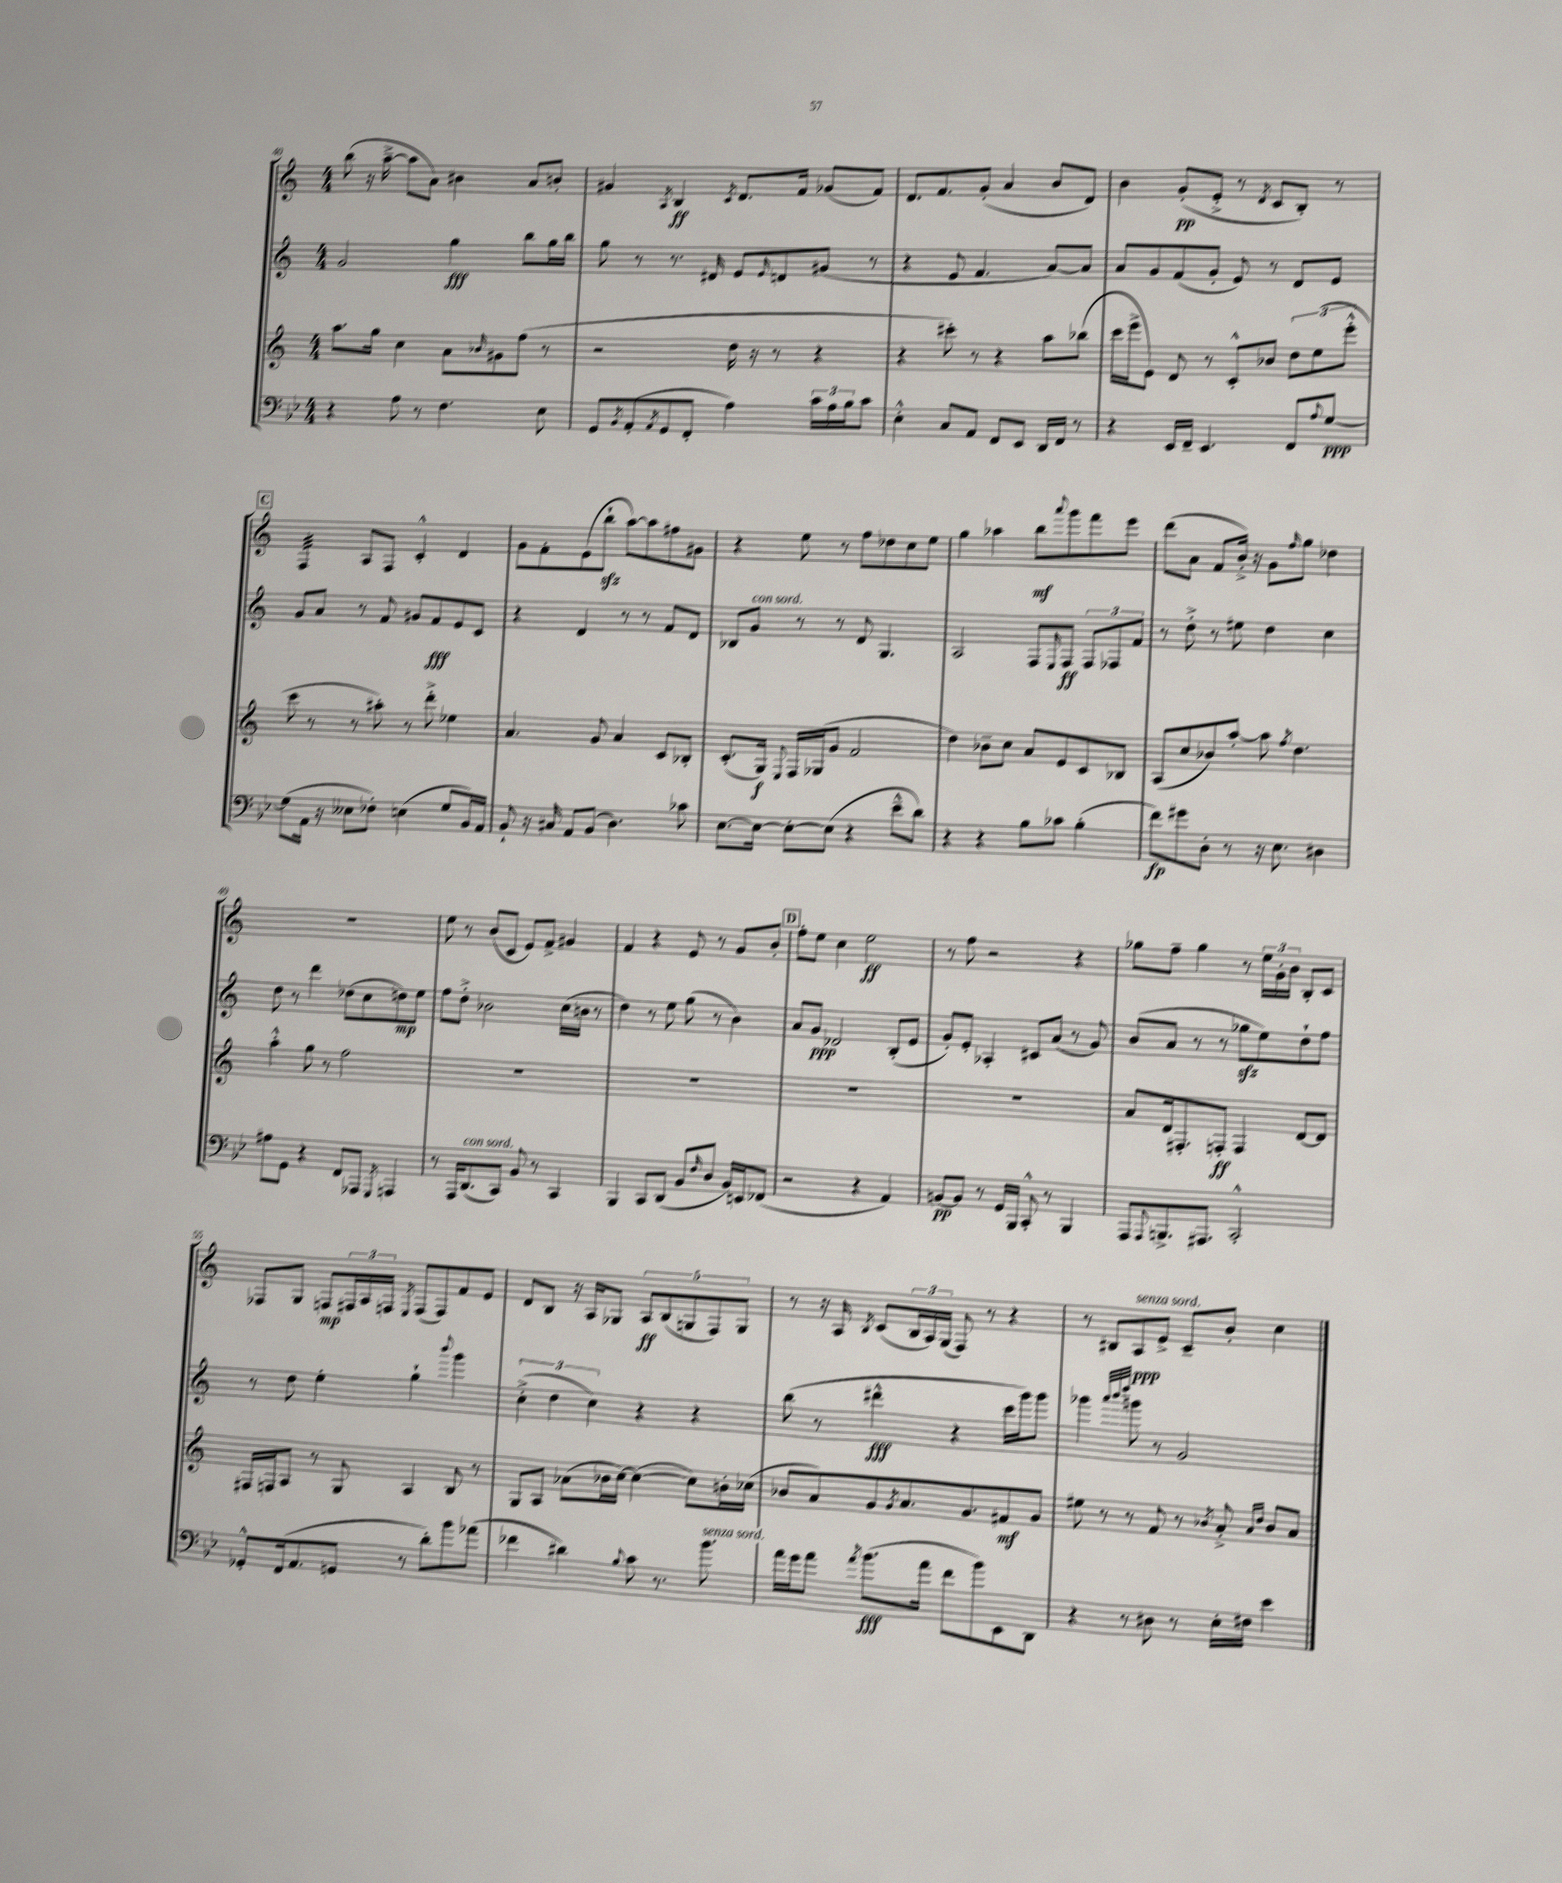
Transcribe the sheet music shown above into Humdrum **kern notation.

**kern	**kern	**kern	**kern
*staff4	*staff3	*staff2	*staff1
*clefF4	*clefG2	*clefG2	*clefG2
*k[b-e-]	*k[]	*k[]	*k[]
*M4/4	*M4/4	*M4/4	*M4/4
4r	8.aa	2g	(8bb
.	.	.	16r
.	16gg	.	[16aa~^
8A	4cc	.	8aa]
8r	.	.	8a)
4.F	8a	4gg	4b#
.	16qqb-	.	.
.	8g#	.	.
.	(8ff	8bb	8a
8E-	8r	16gg	8b'
.	.	16bb	.
=	=	=	=
8GG	2r	8gg	4g#
8qBB-	.	.	.
(8AA'	.	8r	.
8qAA	.	.	8qA
8GG	.	8.r	4B
8FF'	.	.	.
.	.	16d#	.
.	.	.	8qc
4A)	16dd	8e	8.d
.	16r	.	.
.	.	16qqe	.
.	8r	8d	.
.	.	.	16f
24c	4r	(8g#	(8g-
24A	.	.	.
24B-	.	.	.
8c	.	8r	8f)
=	=	=	=
4E-'^^	4r	4r	8.d
.	.	.	8.f
8C	8ccc#')	8e	.
8AA	8r	4.f	(8g'
8FF	4r	.	4a
8EE-	.	.	.
16DD	8aa	[8a)	8b
16FF	.	.	.
8r	(8bb-	8a]	8d)
=	=	=	=
4r	16ccc	8a	4b
.	16eee^	.	.
.	8e)	8g	.
16EE-	8d	(8f	(8g'
16FF~	.	.	.
4.EE-	8r	8g'	8e'^
.	8c'^^	8e)	8r
.	.	.	8qd
.	8b-	8r	8c
8FF	12dd	8d	8B')
.	(12ee	.	.
8qqA	.	.	.
[8G	.	8e	8r
.	12eee'^^	.	.
=	=	=	=
(8G]	8ccc	8g	4F
16AA	8r	8a	.
16r	.	.	.
8E--	8r	8r	8A
8F-')	8aa#')	8f	8F
(4E	8r	8g#	4c'^^
.	8ddd'^	8f	.
8G	4ee-	8e	4d
16BB-)	.	8c	.
16AA	.	.	.
=	=	=	=
8BB-`	4.a	4r	8g
16r	.	.	8f'
16C#	.	.	.
8AA	.	4d	(8e
(8BB-	8g	.	8bb`
4.D)	4a	8r	[8aa)
.	.	8r	8aa]
.	8c	8f	8ff#
8c-	8B-'	8d	8g#
=	=	=	=
[8.E-	(8.c'	8B-	4r
.	.	8g	.
16E-_	16G)	.	.
.	8qqE	.	.
8E-'_	16F	8r	8ee
.	(16G-	.	.
(8E-]	8g	8r	8r
4r	2f	8d	8ff
.	.	4.G	8dd-
8e-~^^	.	.	8cc
8d)	.	.	8ee
=	=	=	=
4r	4dd)	2A	4gg
4r	8b-~	.	4aa-
.	8cc	.	.
8B-	8a	8F	8bb
.	.	16qqE	8qqaaa
8c-	8e	8F	8ggg
(4B-'	8c	12F	8fff
.	.	12F-	.
.	8B-	.	8eee
.	.	12f	.
=	=	=	=
8f)	(8A	8r	(8ddd
8g#	8cc	8dd'^	8a
8D'	8b-)	8r	8f
8r	[8aa'	8ee#	16b'^)
.	.	.	16r
16r	8aa]	4dd	8g
8.E-	.	.	.
.	8qff	.	16qqff
.	4.dd	.	8gg
4D#	.	4cc	4dd-
=	=	=	=
8A#	4aa'^^	8dd	1r
8GG	.	8r	.
4r	8gg	4ddd	.
.	8r	.	.
8FF	2ff	(8dd-	.
8AAA-	.	8cc	.
8qGGG	.	.	.
4AAA	.	8dd)	.
.	.	8ee	.
=	=	=	=
8r	1r	8ff	8ee
16AAA	.	8dd'^	8r
(8.DD	.	.	.
.	.	2b-	(8b
8CC)	.	.	8c
8BB-	.	.	8e)
8r	.	.	8f^
4CC	.	(16cc	4g#
.	.	16b	.
.	.	8r	.
=	=	=	=
4BBB-	1r	4dd)	4f
8CC	.	8r	4r
(8DD	.	8ee	.
8BB-	.	(8gg	8e
16qqF	.	.	.
8D	.	8r	8r
16BB-)	.	4b)	8g
16EE	.	.	.
(8FF-	.	.	8b'
=	=	=	=
2r	1r	8a	8ff'
.	.	8g	8ee
.	.	2d-	4cc
4r	.	.	2ee
4AA)	.	(8B'	.
.	.	8e	.
=	=	=	=
[8BB	1r	8g')	8r
8BB]	.	8e'	8ff
8r	.	4A-'	2r
16GG	.	.	.
16BBB-	.	.	.
8CC'^^	.	8c#	.
8r	.	(8a	.
4BBB-	.	8r	4r
.	.	8g)	.
=	=	=	=
8AAA	8a	(8b	8gg-
8qqAAA	.	.	.
8.BBB^	16d	8a	8ff~
.	8.F#'	.	.
.	.	8r	4gg-
8.AAA#	.	.	.
.	8F'	8r	.
2CC'^^	4F	8gg-	8r
.	.	8ee)	24ee
.	.	.	24g'
.	.	.	24b
.	[8d	8dd`	8B'
.	8d]	8ff	8c
=	=	=	=
8GG-'^^	16F#	8r	8F-
.	16F	.	.
(16FF	8A	8dd	8G
8.AA	.	.	.
.	8r	4ee'	8F
8GG	8G	.	24F#
.	.	.	24A
.	.	.	24F
.	.	.	8qE
8r	4A	4gg`	(8F
8d')	.	.	8F)
.	.	8qqbbb	.
8b-	8B	4ggg	8f
(8a-	8r	.	8e
=	=	=	=
4f-	8G	(6cc'^	8d
.	8A	.	8B
.	.	6dd	.
4d#)	(8a-	.	16r
.	.	.	16A
.	.	6cc)	.
.	16b-	.	8G-
.	[16cc)	.	.
8qqB-	.	.	.
8c	(4cc_	4r	10A
.	.	.	(10B
8.r	.	.	.
.	.	.	10G
.	8cc])	4r	.
.	.	.	10F)
8.b-	.	.	.
.	16b'	.	.
.	.	.	10G
.	(16cc-	.	.
=	=	=	=
16a	8b-	(8bb	8r
16g	.	.	.
8a	8a)	8r	16r
.	.	.	16A
8qa	.	.	8qB
(8.b-	8g	4ddd#^^	(8c
.	8qg	.	.
.	8.a	.	24B
.	.	.	24A)
16a	.	.	.
.	.	.	(24G
8f	.	4r	8F)
.	8.g	.	.
8b-)	.	.	8r
8EE-	8f#	16ccc	4r
.	.	16ggg)	.
8DD	8g	8ggg	.
=	=	=	=
4r	8ee#	4ggg-	8r
.	8r	.	8B#
.	.	32qqaaa	.
.	.	32qqbbb	.
.	.	32qqdddd	.
8r	8r	8ggg	8A
8D#	8f	8r	8e^
8r	8r	2g	8c~
.	8qb-	.	.
16E-'	8a'^	.	8b'
16F#	.	.	.
.	16qqa	.	.
.	16qqdd	.	.
4e-	8b-	.	4cc
.	8a	.	.
==	==	==	==
*-	*-	*-	*-
